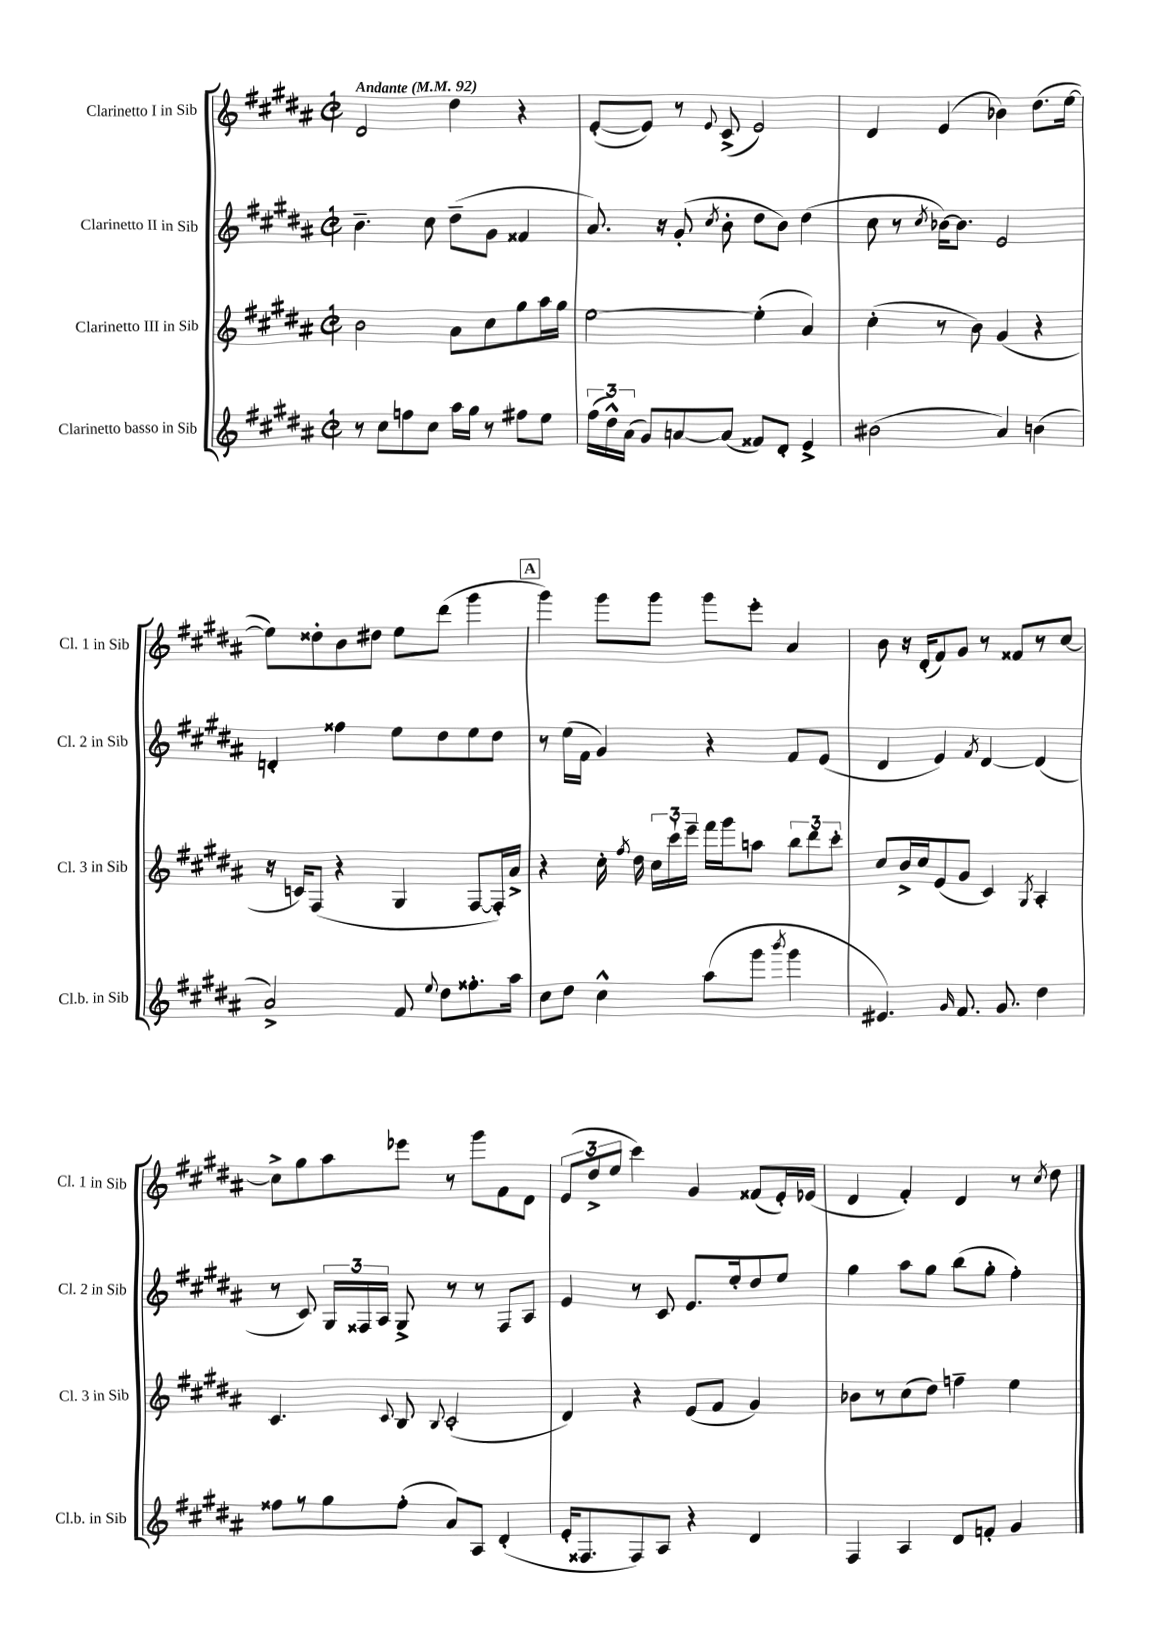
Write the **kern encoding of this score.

**kern	**kern	**kern	**kern
*staff4	*staff3	*staff2	*staff1
*clefG2	*clefG2	*clefG2	*clefG2
*k[f#c#g#d#a#]	*k[f#c#g#d#a#]	*k[f#c#g#d#a#]	*k[f#c#g#d#a#]
*M2/2	*M2/2	*M2/2	*M2/2
*met(c|)	*met(c|)	*met(c|)	*met(c|)
*MM92	*MM92	*MM92	*MM92
8r	2b	4.b~	2d#
8cc#	.	.	.
8ff	.	.	.
8cc#	.	8cc#	.
16aa#	8a#	(8dd#~	4dd#
16gg#	.	.	.
8r	8cc#	8g#	.
8ff#	8gg#	4f##	4r
8ee	16aa#	.	.
.	16gg#	.	.
=	=	=	=
(24ff#	[2ee	8.a#)	([8e'
24dd#^^)	.	.	.
(24a#	.	.	.
8g#)	.	.	8e])
.	.	16r	.
[8a	.	(8g#'	8r
.	.	8qcc#	8qqe
(8a]	.	8b'	(8c#^
8f##)	(4ee']	8dd#	2e)
8d#'	.	8b)	.
4e^	4a#)	(4dd#	.
=	=	=	=
(2b#	(4cc#'	8cc#	4d#
.	.	8r	.
.	.	8qcc#	.
.	8r	[16b-)	(4e
.	.	8.b-]	.
.	8b)	.	.
4a#)	(4g#	2e	4b-)
(4b	4r	.	(8.dd#
.	.	.	[16ee
=	=	=	=
2a#^)	16r	4d'	8ee])
.	16c)	.	.
.	(8F#	.	8dd##'
.	4r	4ff##	8b
.	.	.	8dd#
8f#	4G#	8ee	8ee
8qqee	.	.	.
8dd#	.	8dd#	(8ddd#
8.ff##'	[8F#	8ee	4ggg#
.	16F#'])	8dd#	.
16aa#	16a#^	.	.
=	=	=	=
8cc#	4r	8r	4ggg#)
8dd#	.	(16ee	.
.	.	16f#	.
4cc#^^	16cc#'	4g#)	8ggg#
.	8qff#	.	.
.	16dd#	.	.
.	24cc#	.	8ggg#
.	24ccc#`	.	.
.	24eee~	.	.
(8aa#	16fff#	4r	8ggg#
.	16ggg#	.	.
8ggg#	8aa	.	8eee'
8qbbb	.	.	.
4ggg#	12bb	8f#	4a#
.	12ddd#	.	.
.	.	(8e	.
.	12ccc#'	.	.
=	=	=	=
4.e#)	8cc#	4d#	8b
.	16b^	.	16r
.	16cc#	.	(16d#'
.	(8e	4e)	8f#)
16qqg#	.	.	.
8.f#	8g#	.	8g#
.	.	8qf#	.
.	4c#)	[4d#	8r
8.g#	.	.	.
.	.	.	8f##
.	8qG#	.	.
4dd#	4A#'	(4d#]	8r
.	.	.	[8cc#
=	=	=	=
8ff##	4.c#	8r	8cc#^]
8r	.	8c#)	8gg#
8gg#	.	24G#	8aa#
.	.	24F##	.
.	.	24A#	.
.	8qqc#	.	.
(8ff##'	8B	8G#^	8eee-
.	8qqB	.	.
8a#)	(2c#'	8r	8r
8A#	.	8r	8ggg#
(4d#'	.	8F##	8f#
.	.	8A#	8d#
=	=	=	=
16e'	4d#)	4e	(12e
8.F##	.	.	.
.	.	.	12dd#^
.	.	.	12ee
8F##)	4r	8r	4ccc#)
8A#	.	8c#	.
4r	(8e	8.e	4g#
.	8f#	.	.
.	.	16ee'	.
4d#	4g#)	8dd#	(8f##
.	.	8ee	16e')
.	.	.	(16e-
=	=	=	=
4F#	8b-	4gg#	4d#
.	8r	.	.
4A#	(8cc#	8aa#	4f#')
.	8dd#)	8gg#	.
8d#	4ff~	(8bb	4d#
8f'	.	8gg#'	.
4g#	4ee	4ff#')	8r
.	.	.	8qcc#
.	.	.	8dd#
==	==	==	==
*-	*-	*-	*-
